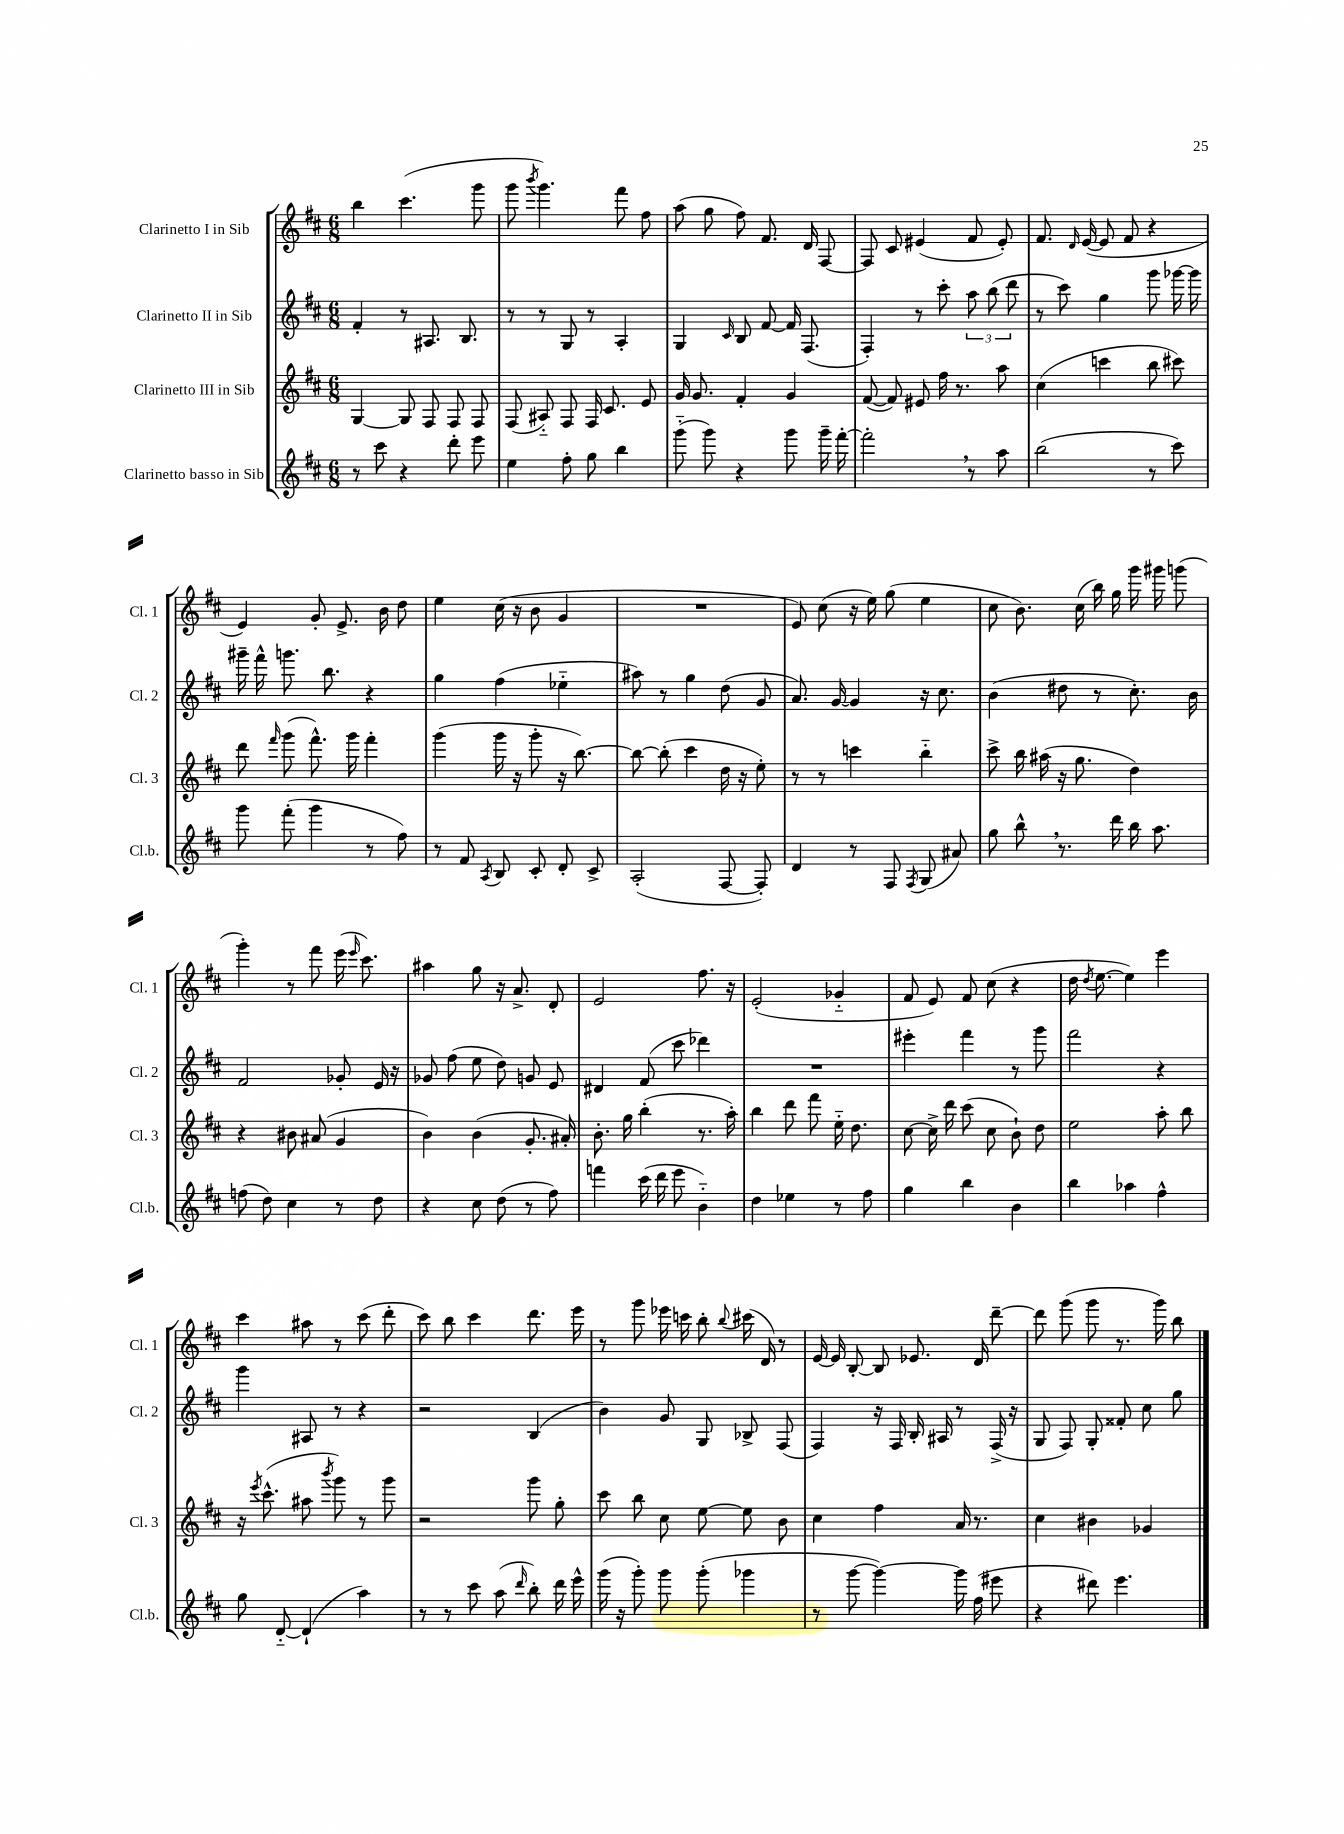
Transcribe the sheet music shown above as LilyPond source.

<<
\new StaffGroup <<
\new Staff = "s0" \with { instrumentName = "Clarinetto I in Sib" shortInstrumentName = "Cl. 1" } {
    \clef treble \key d \major \numericTimeSignature \time 6/8
    \autoBeamOff b''4 cis'''4.( g'''8 |
    g'''8 \acciaccatura { b'''8 } g'''4.) fis'''8 fis''8 |
    a''8( g''8 fis''8) fis'8. d'16 fis8~ |
    fis8 cis'8 eis'4( fis'8 eis'8-.) |
    fis'8. \grace { d'16 } e'16~( e'8 fis'8 r4 |
    e'4) g'8-. e'8.-> b'16 d''8 |
    e''4 cis''16( r16 b'8 g'4 |
    R2. |
    e'8) cis''8( r16 e''16) g''8( e''4 |
    cis''8 b'8.) cis''16( b''16) g''16 g'''16 gis'''16 g'''8( |
    g'''4-.) r8 fis'''8 e'''16( \grace { e'''16 } cis'''8.) |
    ais''4 g''8 r16 a'8.-> d'8-. |
    e'2 fis''8. r16 |
    e'2-.( ges'4-_ |
    fis'8 e'8) fis'8 cis''8( r4 |
    d''16 \acciaccatura { d''8 } e''8.~ e''4) e'''4 |
    cis'''4 ais''8 r8 cis'''8( d'''8-. |
    cis'''8) b''8 cis'''4 d'''8. e'''16 |
    r8 g'''8 ees'''16 c'''16 b''8-. \appoggiatura { b''8 } cis'''16( d'16) r8 |
    e'16~ e'16 b8~-. b8 ees'8. d'16 d'''8~-- |
    d'''8 g'''8( g'''8 r8. g'''16) b''8 \bar "|." |
}
\new Staff = "s1" \with { instrumentName = "Clarinetto II in Sib" shortInstrumentName = "Cl. 2" } {
    \clef treble \key d \major \numericTimeSignature \time 6/8
    \autoBeamOff fis'4-. r8 ais8. b8. |
    r8 r8 g8 r8 a4-. |
    g4 \grace { cis'16 } b8 fis'8~ fis'16 fis8.( |
    fis4-.) r8 cis'''8-. \tuplet 3/2 { a''8 b''8( d'''8 } |
    r8 cis'''8) g''4 g'''8 ges'''16~ ges'''16 |
    gis'''16-- fis'''16-^ g'''8. b''8. r4 |
    g''4 fis''4( ees''4-_ |
    ais''8) r8 g''4 d''8( g'8 |
    a'8.) g'16~ g'4 r16 cis''8. |
    b'4( dis''8 r8 cis''8.-.) b'16 |
    fis'2 ges'8-. e'16 r16 |
    ges'8 fis''8( e''8 d''8) g'8 e'8 |
    dis'4 fis'8( cis'''8 des'''4) |
    R2. |
    eis'''4-. fis'''4 r8 g'''8 |
    fis'''2 r4 |
    g'''4 ais8 r8 r4 |
    r2 b4( |
    b'4) g'8 g8 bes8-> fis8( |
    fis4) r16 fis16 b16-. ais16 r8 fis16->( r16 |
    g8 fis8) g8-. fisis'8-. cis''8 g''8 \bar "|." |
}
\new Staff = "s2" \with { instrumentName = "Clarinetto III in Sib" shortInstrumentName = "Cl. 3" } {
    \clef treble \key d \major \numericTimeSignature \time 6/8
    \autoBeamOff g4~ g8 fis8 fis8 fis8 |
    fis8( ais8-_) fis8 fis16 cis'8. e'8 |
    g'16 g'8. fis'4-. g'4 |
    fis'8~( fis'8) eis'8 fis''16 r8. a''8 |
    cis''4( c'''4 b''8 cis'''8) |
    d'''8 \grace { fis'''16 } g'''8( fis'''8.-^) g'''16 fis'''4-. |
    g'''4( g'''16 r16 g'''8-. r16 b''8.~) |
    b''8~ b''8-.( cis'''4 d''16 r16 e''8-.) |
    r8 r8 c'''4 b''4-_ |
    cis'''8-> b''16 ais''16( r16 g''8. d''4) |
    r4 bis'8 ais'8( g'4 |
    b'4) b'4( g'8.-. ais'16-.) |
    b'8.-. g''16 b''4-.( r8. a''16-.) |
    b''4 d'''8 fis'''8 e''16-_ d''8. |
    cis''8~ cis''16-> d'''16 cis'''8( cis''8 b'8-!) d''8 |
    e''2 a''8-. b''8 |
    r16 \acciaccatura { e'''8 } cis'''8.-^( ais''8 \acciaccatura { b'''8 } g'''8) r8 g'''8 |
    r2 g'''8 g''8-. |
    cis'''8 b''8 cis''8 e''8~ e''8 b'8 |
    cis''4 fis''4 a'16 r8. |
    cis''4 bis'4 ges'4 \bar "|." |
}
\new Staff = "s3" \with { instrumentName = "Clarinetto basso in Sib" shortInstrumentName = "Cl.b." } {
    \clef treble \key d \major \numericTimeSignature \time 6/8
    \autoBeamOff r8 cis'''8 r4 d'''8-. e'''8 |
    e''4 fis''8-. g''8 b''4 |
    g'''8-_( g'''8) r4 g'''8 g'''16-- fis'''16~-. |
    fis'''2-. \breathe r8 a''8 |
    b''2( r8 cis'''8) |
    g'''8 fis'''8-.( g'''4 r8 fis''8) |
    r8 fis'8 \acciaccatura { a8 } b8 cis'8-. d'8-. cis'8-> |
    a2-.( fis8~ fis8-.) |
    d'4 r8 fis8 \acciaccatura { fis8 } g8( ais'8) |
    g''8 b''8-^ \breathe r8. d'''16 b''16 a''8. |
    f''8( d''8) cis''4 r8 d''8 |
    r4 cis''8 d''8( r8 fis''8) |
    f'''4 cis'''16( d'''16 e'''8 b'4-_) |
    d''4 ees''4 r8 fis''8 |
    g''4 b''4 b'4 |
    b''4 aes''4 fis''4-^ |
    g''8 d'8~-_ d'4-!( a''4) |
    r8 r8 cis'''8 a''8( \grace { d'''16 } b''8-.) d'''16 e'''16-^ |
    g'''16( r16 g'''8-.) g'''8 g'''8-.( ges'''4 |
    r8 g'''8~ g'''4~) g'''16 fis''16( eis'''8 |
    r4 dis'''8) e'''4. \bar "|." |
}
>>
>>
\layout { \context { \Score \remove "Bar_number_engraver" } }
